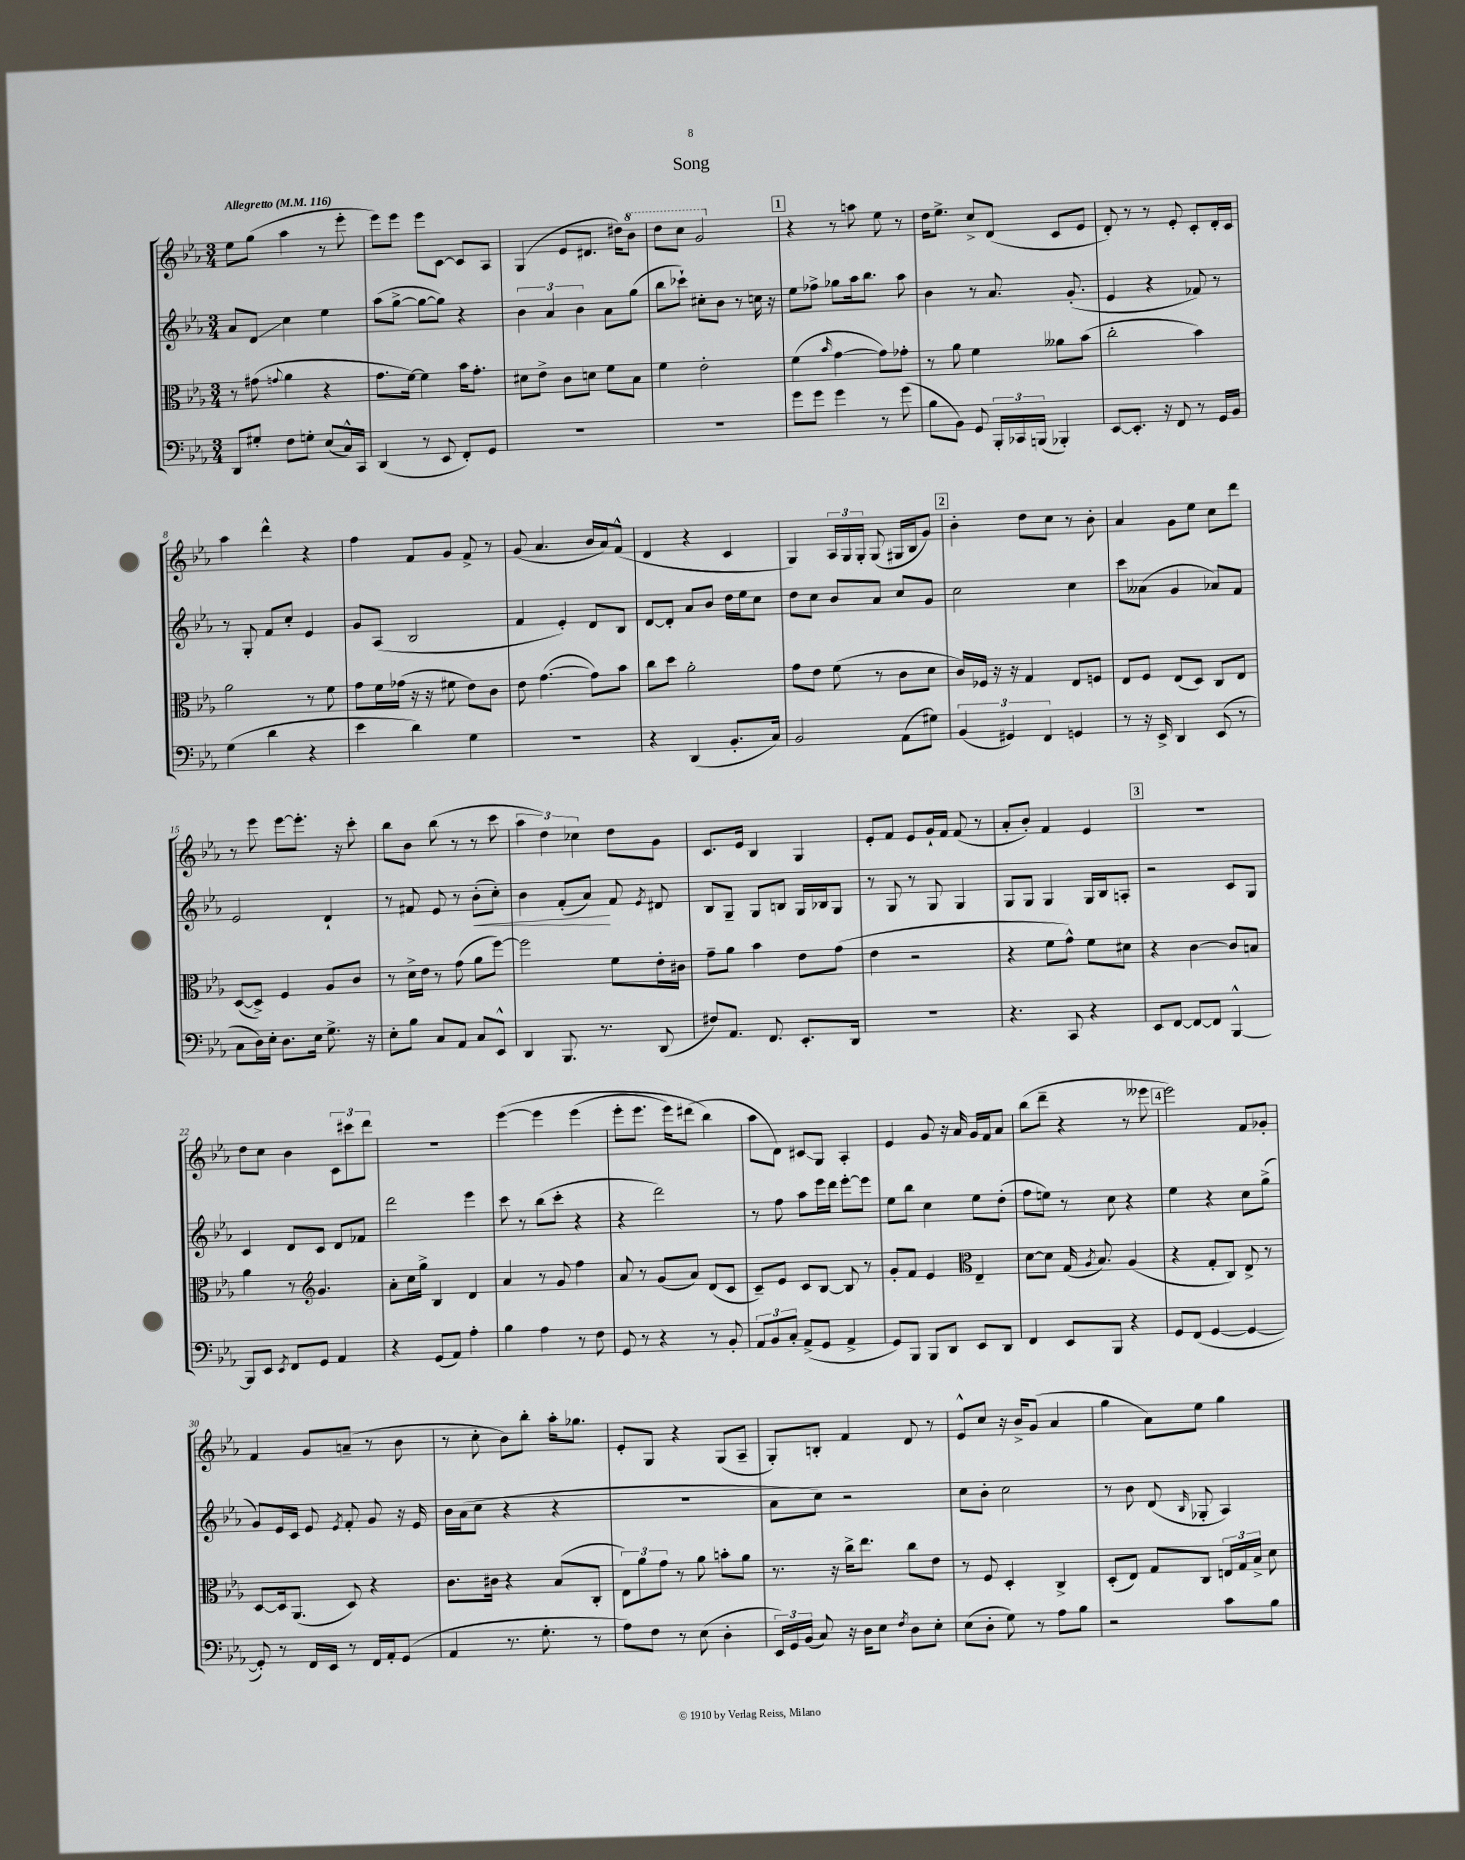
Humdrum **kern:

**kern	**kern	**kern	**kern
*staff4	*staff3	*staff2	*staff1
*clefF4	*clefC3	*clefG2	*clefG2
*k[b-e-a-]	*k[b-e-a-]	*k[b-e-a-]	*k[b-e-a-]
*M3/4	*M3/4	*M3/4	*M3/4
*MM116	*MM116	*MM116	*MM116
8DD	8r	8a-	8ee-
8G#'	(8g#	8d	(8gg
.	8qqg	.	.
8F	4a-	4cc	4aa-
8G'	.	.	.
(8E-	4r	4ee-	8r
16C^^)	.	.	8eee-'
16CC	.	.	.
=	=	=	=
(4DD	8.g	(8aa-	8eee-)
.	.	[8gg^	8eee-
.	[16f)	.	.
8r	4f]	8gg_	8eee-
8EE-	.	8gg])	[8c
8FF')	16b-	4r	8c]
.	8.g'	.	.
8GG	.	.	8A-
=	=	=	=
2.r	8d#	6b-	(4G
.	8e-^	.	.
.	.	6a-	.
.	8c	.	8e-
.	.	6b-	.
.	8d	.	8.d#
.	8f	8a-	.
.	.	.	16dd#)
.	8B-	(8gg	8bb-
=	=	=	=
2.r	4f	8bb-	8ddd
.	.	8ccc-`)	8ccc
.	2e-'	8cc#'	2gg
.	.	8b-	.
.	.	8r	.
.	.	16cc	.
.	.	16r	.
=	=	=	=
8g	(4f	8ee-	4r
8g	.	8ff-^	.
.	16qqb-	.	.
4g	[4g	8gg-	8r
.	.	16aa-	8aa
.	.	8.bb-	.
8r	8g])	.	8ee-
(8g	8g-'	8aa-	8r
=	=	=	=
8B-	8r	4b-	16dd
.	.	.	8.ee-^
8BB-)	8a-	.	.
8GG	4f	8r	8cc^
24BBB-'	.	8.a-	(8d
24CC-	.	.	.
(24BBB	.	.	.
4BBB-')	8a--	.	8c
.	.	(8.g'	.
.	(8b-	.	8e-
=	=	=	=
[8EE-	2cc'	4e-	8d')
8.EE-']	.	.	8r
.	.	4r	8r
16r	.	.	.
8FF	.	.	8e-'
8r	4b-)	8f-)	8c'
16GG	.	8r	16d'
16BB-	.	.	16c
=	=	=	=
(4G	2a-	8r	4aa-
.	.	8G'	.
4d	.	8f	4ddd^^
.	.	8cc'	.
4r	8r	4e-	4r
.	8f	.	.
=	=	=	=
4e-	8g	8g	4ff
.	16f	(8A-	.
.	(16g-	.	.
4d)	16r	2B-	8f
.	16r	.	.
.	8f#	.	8g
4G	8e-)	.	8f^
.	8c	.	8r
=	=	=	=
2.r	8e-	4f	(8g
.	([4.g	.	4.a-
.	.	4e-')	.
.	8g])	8d	16b-
.	.	.	16a-)
.	8b-	8B-	(8f^^
=	=	=	=
4r	8cc	[8d	4d
.	8dd	8d']	.
(4DD	2a-'	8a-	4r
.	.	8b-	.
8.BB-'	.	16dd	4c
.	.	16ee-	.
.	.	8cc	.
16C)	.	.	.
=	=	=	=
2BB-	8g	8dd	4G)
.	8e-	8cc	.
.	(8f	8b-	24A-
.	.	.	24G
.	.	.	24G'
.	8r	8a-	(8G
(8AA-	8c	8cc	16G#
.	.	.	16B-
8G#)	8d	8g	8g)
=	=	=	=
(6BB-	16c)	2cc	4b-'
.	16F-	.	.
.	16r	.	.
6GG#)	.	.	.
.	16r	.	.
.	4G	.	8dd
6FF	.	.	.
.	.	.	8cc
4GG	8E-	4cc	8r
.	8F	.	8b-'
=	=	=	=
8r	8E-	8ccc	4a-
16r	8F	(8a--	.
16EE-^	.	.	.
4DD	(8E-	4g	8g
.	8D)	.	8ee-
(8EE-	8C	8a-)	8cc
8r	8E-	8f	8ddd
=	=	=	=
8C	([8D	2e-	8r
16D)	8D^])	.	8eee-
16E-'	.	.	.
8.D	4F	.	[8eee-
.	.	.	8.eee-']
16E-	.	.	.
8.G^	8A-	4d`	.
.	.	.	16r
.	8c	.	8ccc'
16r	.	.	.
=	=	=	=
8E-'	8r	8r	8bb-
8B-	16d^	8f#	8b-
.	16e-	.	.
8C	8r	8e-	(8bb-
8AA-	(8g	8r	8r
8C	8a-	(8b-'	8r
8EE-^^	[8ff)	8cc')	8ccc
=	=	=	=
4DD	2ff]	4b-	6aa-
.	.	.	6dd)
8.BBB-	.	(8f'	.
.	.	.	6cc-
.	.	8a-)	.
8.r	.	.	.
.	8f	8f	8dd
.	.	8qe-	.
(8DD	16e-'	8d#	8g
.	16c#	.	.
=	=	=	=
8F#)	8g~	8B-	8.c
8.AA-	8a-	8G~	.
.	.	.	16e-
.	4b-	8G	4B-
8.FF	.	.	.
.	.	8B	.
8.EE-'	8e-	16G	4G
.	.	16B-	.
.	(8g	8G	.
16DD	.	.	.
=	=	=	=
2.r	4e-	8r	8e-'
.	.	8G	8f
.	2r	8r	8e-
.	.	8G	16g`
.	.	.	16f
.	.	4G	(8f
.	.	.	8r
=	=	=	=
4.r	4r	8G	8a-'
.	.	8G	8b-')
.	8f	4G	4f
8CC	8g^^)	.	.
4r	8f	16G	4e-
.	.	16B-	.
.	8d#	8A'	.
=	=	=	=
8EE-	4r	2r	2.r
[8FF	.	.	.
8FF_	[4c	.	.
8FF]	.	.	.
[4BBB-^^	8c]	8c	.
.	8B	8G	.
=	=	=	=
8BBB-]	4a-	4c	8dd
8EE-	.	.	8cc
8qEE-	.	.	.
8FF	8r	8d	4b-
*	*clefG2	*	*
8GG	4.g	8c	.
4AA-	.	8d	12c
.	.	.	12ccc#
.	.	8f-	.
.	.	.	12ddd
=	=	=	=
4r	8a-'	2ddd	2.r
.	16cc	.	.
.	16gg^	.	.
(8GG	4B-	.	.
8AA-)	.	.	.
4A-'	4d	4eee-	.
=	=	=	=
4B-	4a-	8ccc	&([4eee-
.	.	8r	.
4A-	8r	(8bb-	4eee-]
.	8g	8ccc'	.
8r	4ff	4r	(4eee-
8F	.	.	.
=	=	=	=
8GG	8a-	4r	8eee-'
8r	8r	.	8.eee-
4r	(8g	2ddd)	.
.	.	.	16eee-)
.	8a-)	.	(8ddd#
8r	(8d	.	4bb-&)
8BB-'	8c	.	.
=	=	=	=
12AA-	8c~)	8r	8aa-
12BB-	.	.	.
.	8e-	8ff	8d)
12C'	.	.	.
(8AA-^	8c	8aa-	8c#
8GG	[8B-	16eee-	8G
.	.	16ddd	.
4AA-^	8B-]	[8eee-'	4A-'
.	8r	8eee-]	.
=	=	=	=
8GG)	8g'	8ee-	4e-
8BBB-	8f	8bb-	.
8BBB-	4e-	4cc	8g
8DD	.	.	16r
.	.	.	16a-
*	*clefC3	*	*
8EE-	4E-~	8ee-	16g
.	.	.	16f
8DD	.	(8dd'	8a-
=	=	=	=
4FF	[8d	8ff	(8bb-
.	8d]	8ee)	8ddd~
8EE-	(16G	8r	4r
.	8qA-	.	.
.	8.B-)	.	.
8BBB-	.	8cc	.
4r	(4A-	4r	8r
.	.	.	8eee--
=	=	=	=
8GG	4r	4ee-	2eee-)
(8FF	.	.	.
[4GG	8G'	4r	.
.	8C)	.	.
4GG_	8E-^	8cc	8f
.	8r	(8gg^	8g-'
=	=	=	=
8GG'])	[8D	8g)	4f
8r	16D]	16e-	.
.	(8.AA-	16c	.
16FF	.	8e-	8g
16EE-	.	.	.
.	.	8qe-	.
8r	8D)	8f'	(8a~
16FF	4r	8g	8r
16AA-'	.	.	.
(8GG	.	16r	8b-
.	.	16e-	.
=	=	=	=
4AA-	8.c	16b-	8r
.	.	(16a-	.
.	.	8cc	8cc'
.	16c#	.	.
8.r	4r	4r	8b-)
.	.	.	8bb-'
8.G'	.	.	.
.	(8B-	4r	16aa-'
.	.	.	8.gg-
8r	8C'	.	.
=	=	=	=
8A-)	12E-)	2.r	8e-'
.	12a-	.	.
8F	.	.	8G
.	12g	.	.
8r	8r	.	4r
(8E-	8a-	.	.
4D'	8b'	.	(8G
.	8a-	.	8A-~
=	=	=	=
24EE-)	8.r	8a-	8G')
24GG	.	.	.
(24BB-	.	.	.
8C)	.	8cc)	8B'
.	16r	.	.
16r	16cc^	2r	4f
16D	8.ee-	.	.
8E-	.	.	.
8qF	.	.	.
8D	8cc	.	8d
8E-'	8e-	.	8r
=	=	=	=
(8E-	8r	8cc	8e-^^
8D'	8F	8b-'	8cc
8G)	4D'	2cc	16r
.	.	.	16b-^
8r	.	.	(8g
8A-	4C^	.	4a-
8B-	.	.	.
=	=	=	=
2r	(8D'	8r	4gg
.	8E-)	8b-	.
.	8G	(8d	8a-)
.	.	16qqB-	.
.	8C	8G-'	8ee-
8c	24E	4A-)	4gg
.	24G	.	.
.	24B-^	.	.
8B-	8d	.	.
==	==	==	==
*-	*-	*-	*-
